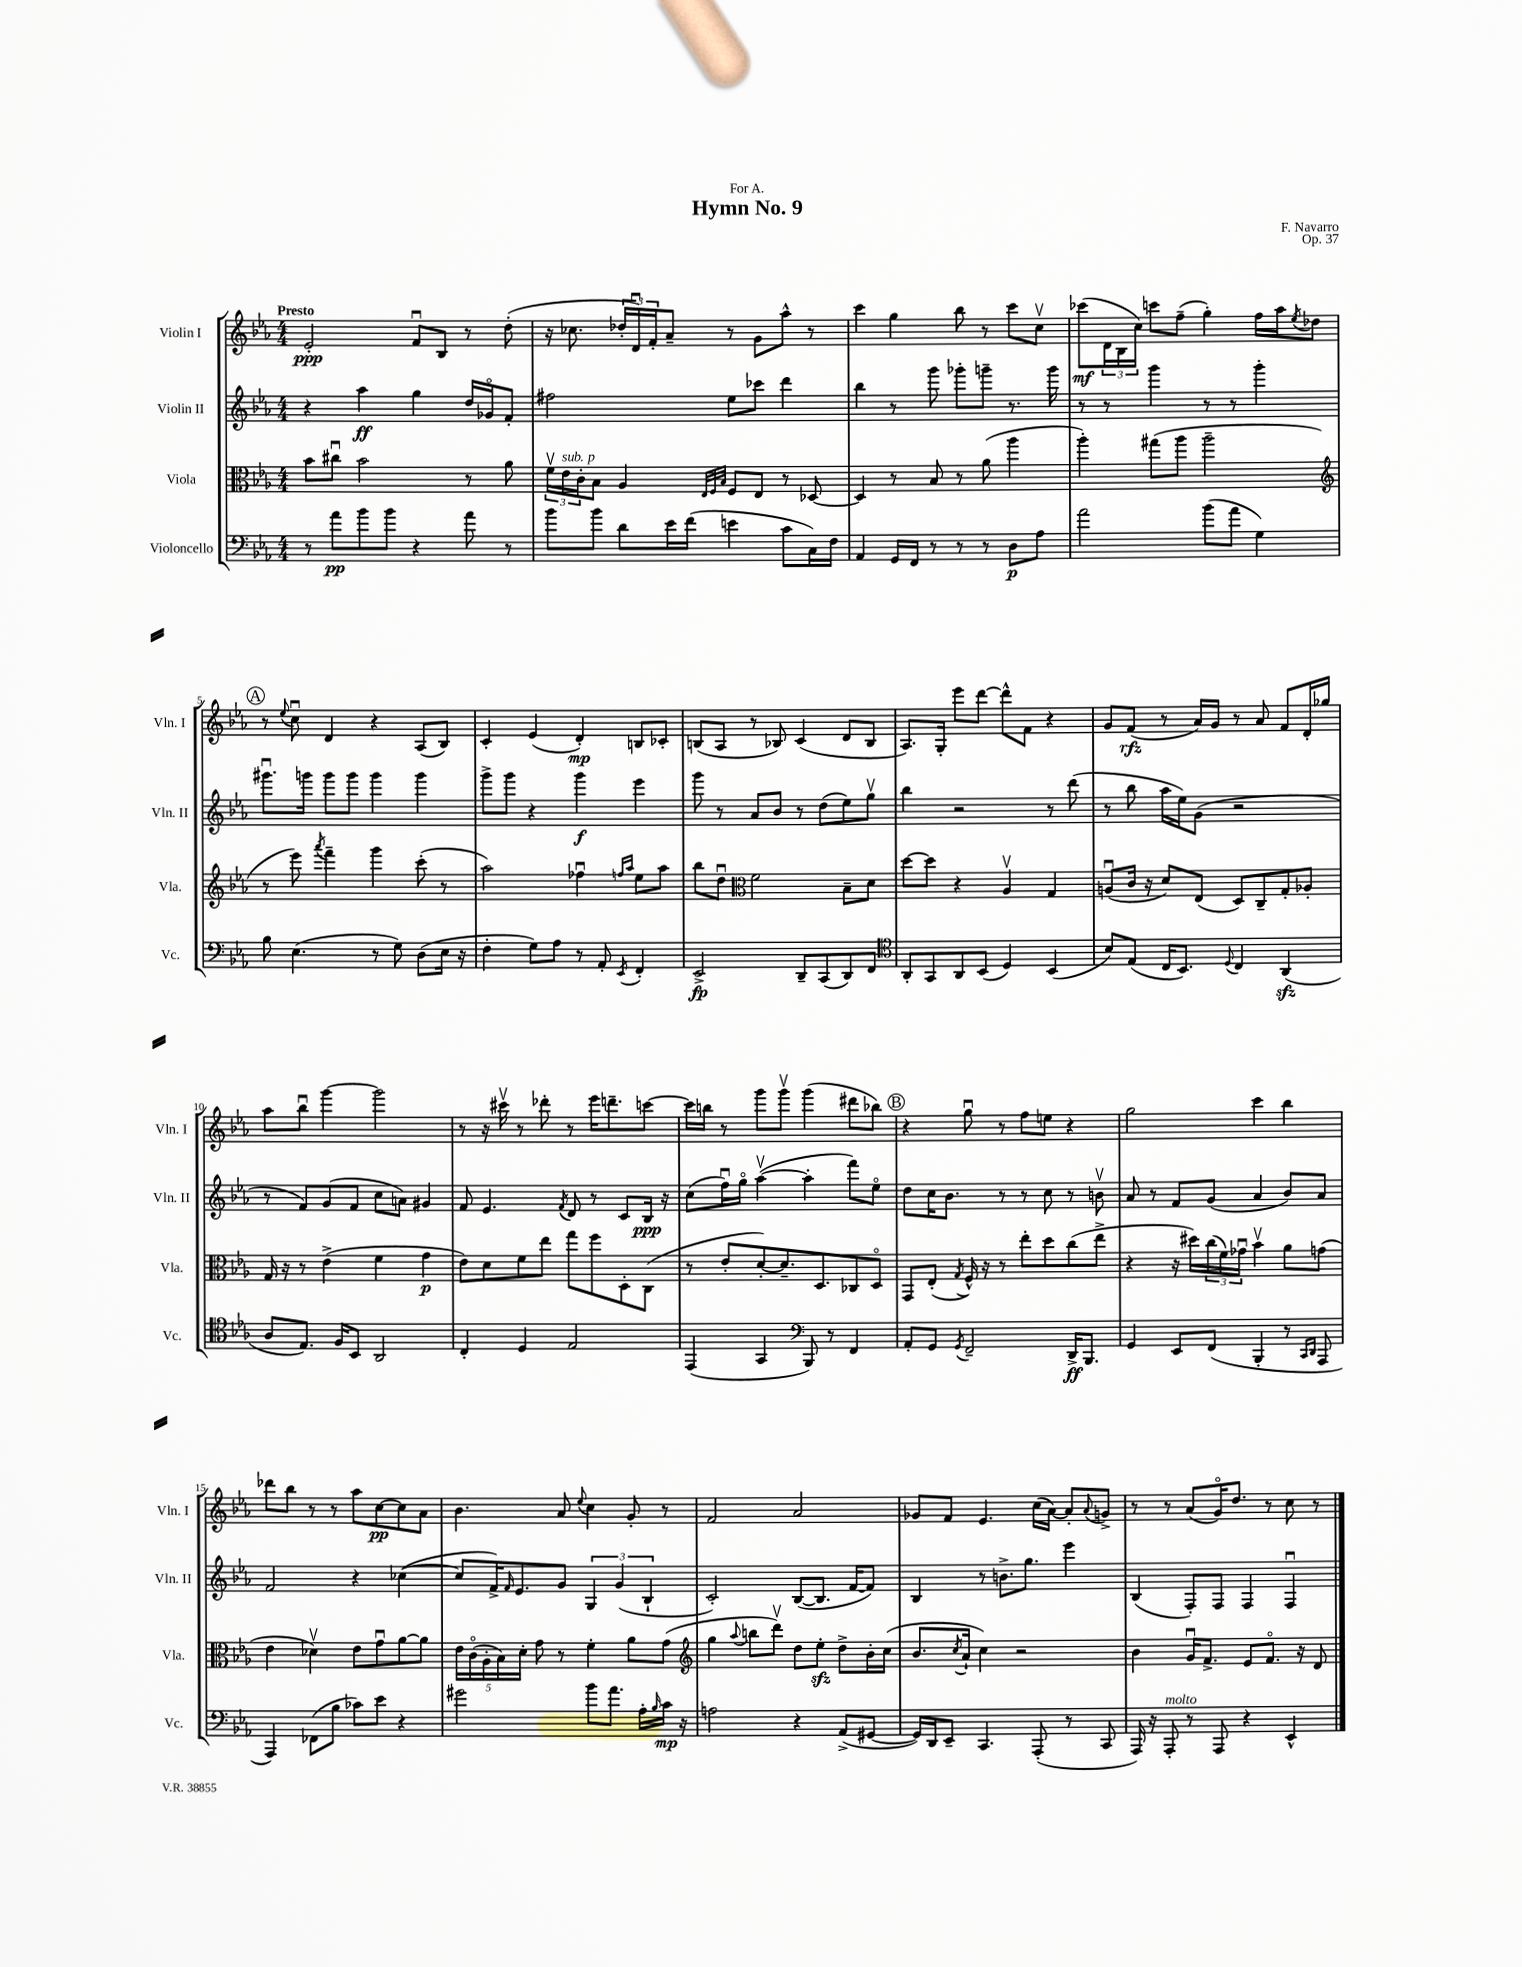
\header { title = "Hymn No. 9" composer = "F. Navarro" dedication = "For A." opus = "Op. 37" }
<<
\new StaffGroup <<
\new Staff = "s0" \with { instrumentName = "Violin I" shortInstrumentName = "Vln. I" } {
    \clef treble \key ees \major \numericTimeSignature \time 4/4 \tempo "Presto"
    ees'2-.\ppp f'8\downbow bes8 r8 d''8-.( |
    r16 ces''8. \tuplet 3/2 { des''16-. d'16\downbow) f'16-. } aes'8-- r8 g'8 aes''8-^ r8 |
    c'''4 g''4 bes''8 r8 c'''8 c''8\upbow |
    ces'''8\mf( \tuplet 3/2 { d'16 bes16 c''16) } c'''8 f''8--( g''4-.) f''16 aes''16 \acciaccatura { ees''8 } des''8 |
    \mark \markup { \circle "A" } r8 \appoggiatura { ees''8 } c''8\downbow d'4 r4 aes8( bes8) |
    c'4-. ees'4( d'4-.\mp) b8 ces'8-. |
    b8( aes8 r8 bes8) c'4( d'8 bes8 |
    aes8.) g16-. ees'''8 d'''8~ d'''8-^ f'8 r4 |
    g'8 f'8\rfz( r8 aes'16) g'16 r8 aes'8 f'8 d'16-. ges''16 |
    aes''8 bes''8\downbow g'''4~ g'''2 |
    r8 r16 cis'''16\upbow r8 des'''8-. r8 ees'''16 d'''8.-- c'''8~ |
    c'''16 b''16 r8 g'''8 g'''8\upbow g'''4( dis'''8 bes''8) |
    \mark \markup { \circle "B" } r4 g''8\downbow r8 f''8 e''8 r4 |
    g''2 c'''4 bes''4 |
    des'''8 bes''8 r8 r8 aes''8 c''8~\pp c''8 aes'8 |
    bes'4. aes'8 \appoggiatura { ees''8 } c''4 g'8-. r8 |
    f'2 aes'2 |
    ges'8 f'8 ees'4. c''16( aes'16~) aes'8-. \appoggiatura { aes'8 } g'8-> |
    r8 r8 aes'8( g'16\flageolet) d''8. r8 c''8 r8 \bar "|." |
}
\new Staff = "s1" \with { instrumentName = "Violin II" shortInstrumentName = "Vln. II" } {
    \clef treble \key ees \major \numericTimeSignature \time 4/4
    r4 aes''4\ff g''4 d''16 ges'16\flageolet f'8-. |
    fis''2 ees''8 ces'''8 d'''4 |
    bes''4 r8 g'''8 ges'''8-. g'''8-- r8. g'''16 |
    r8 r8 g'''4 r8 r8 g'''4-. |
    \mark \markup { \circle "A" } gis'''8.\downbow g'''16 g'''8 g'''8 g'''4 g'''4 |
    g'''8-> g'''8 r4 g'''4\f ees'''4 |
    g'''8 r8 aes'8 bes'8 r8 d''8( ees''8) g''8\upbow |
    bes''4 r2 r8 d'''8( |
    r8 bes''8 aes''16 ees''16) g'8( r2 |
    r8 f'8) g'8( f'8 c''8 a'8) gis'4 |
    f'8 ees'4. \acciaccatura { f'8 } d'8 r8 c'8 bes16\ppp r16 |
    c''8( f''16\downbow) g''16\flageolet aes''4~\upbow( aes''4-. f'''8) ees''8\flageolet |
    \mark \markup { \circle "B" } d''8 c''16 bes'8. r8 r8 c''8 r8 b'8\upbow |
    aes'8 r8 f'8 g'8( aes'4 bes'8) aes'8 |
    f'2 r4 ces''4~( |
    ces''8 f'16->) \grace { f'16 } ees'8. g'8 \tuplet 3/2 { g4 g'4( bes4-! } |
    c'2-.) bes8~( bes8. f'16~ f'8) |
    bes4 r8 b'8.-> g''8. ees'''4 |
    bes4( f8-.) f8 f4 f4\downbow \bar "|." |
}
\new Staff = "s2" \with { instrumentName = "Viola" shortInstrumentName = "Vla." } {
    \clef alto \key ees \major \numericTimeSignature \time 4/4
    bes'8 cis''8\downbow bes'2 r8 aes'8 |
    \tuplet 3/2 { f'16\upbow ees'16^\markup { \italic "sub. p" } c'16-. } bes8 aes4 \grace { ees32 f32 bes32 } f8 ees8 r8 des8~ |
    des4 r8 bes8 r8 aes'8( aes''4 |
    aes''4-.) gis''8( aes''8 aes''2-- |
    \mark \markup { \circle "A" } \clef treble r8 ees'''8) \acciaccatura { aes'''8 } f'''4-- g'''4 c'''8-.( r8 |
    aes''2) fes''4\downbow \grace { f''16 aes''16 } ees''8 aes''8 |
    bes''8 d''8\downbow \clef alto f'2 bes8-- d'8 |
    d''8~ d''8 r4 aes4\upbow g4 |
    a8\downbow( c'16 r16 d'8) ees8( d8) c8-- g8-. aes8-. |
    g16 r16 r8 ees'4->( f'4 g'4\p |
    ees'8) d'8 f'8 ees''8 g''8 f''8 d8-. c8( |
    r8 ees'8-. d'8~-.) d'8.-- d8. ces8 d8\flageolet |
    \mark \markup { \circle "B" } g,8 ees8-.( \acciaccatura { g8 } f16-^) r16 r8 ees''8-. d''8 c''8( ees''8-> |
    r4 r16 dis''16) \tuplet 3/2 { c''16( f'16) ges'16\downbow } bes'4\upbow aes'8 g'8( |
    ees'4 des'4\upbow) ees'8 g'8\downbow aes'8~ aes'8 |
    \tuplet 5/4 { ees'16 c'16\flageolet( aes16-. bes16) d'16-. } g'8 r8 f'4-. aes'8 g'8( |
    \clef treble g''4 \appoggiatura { aes''8 } b''8 d'''8\upbow) d''8 ees''8-.\sfz d''8-> bes'16-. c''16( |
    bes'8. \acciaccatura { c''8 } aes'16-! c''4) r2 |
    bes'4 g'16\downbow f'8.-> ees'8 f'8.\flageolet r16 d'8 \bar "|." |
}
\new Staff = "s3" \with { instrumentName = "Violoncello" shortInstrumentName = "Vc." } {
    \clef bass \key ees \major \numericTimeSignature \time 4/4
    r8 aes'8\pp bes'8 bes'8 r4 aes'8 r8 |
    bes'8 bes'8 d'8 ees'16 f'16( e'4 c'8 c16) f16 |
    aes,4 g,16 f,16 r8 r8 r8 d8\p aes8 |
    aes'2 bes'8( aes'8 g4) |
    \mark \markup { \circle "A" } bes8 ees4.( r8 g8) d8( ees16 r16 |
    f4-. g8) aes8 r8 aes,8-. \acciaccatura { ees,8 } f,4-. |
    ees,2->\fp d,8-- c,8( d,8) f,8 |
    \clef tenor aes,8-. g,8 aes,8 bes,8( d4) bes,4( |
    bes8) ees8( c16 bes,8.) \appoggiatura { d8 } c4 aes,4\sfz( |
    aes8 ees8.) f16 bes,8 aes,2 |
    c4-. d4 ees2 |
    ees,4( g,4 \clef bass bes,,8) r8 f,4 |
    \mark \markup { \circle "B" } aes,8-. g,8 \acciaccatura { g,8 } f,2-- d,16->\ff bes,,8. |
    g,4 ees,8 f,8( bes,,4-. r8 \grace { c,16 d,16 } aes,,8 |
    aes,,4) fes,8( bes8 ces'8) ees'8 r4 |
    gis'2 bes'8 aes'8. aes16-. \grace { bes16 } c'16\mp r16 |
    a2 r4 aes,8->( gis,8~ |
    gis,16) d,16 ees,8-- c,4. aes,,8-.( r8 c,8 |
    aes,,16) r16 aes,,8-.^\markup { \italic "molto" } r8 aes,,8 r4 ees,4-^ \bar "|." |
}
>>
>>
